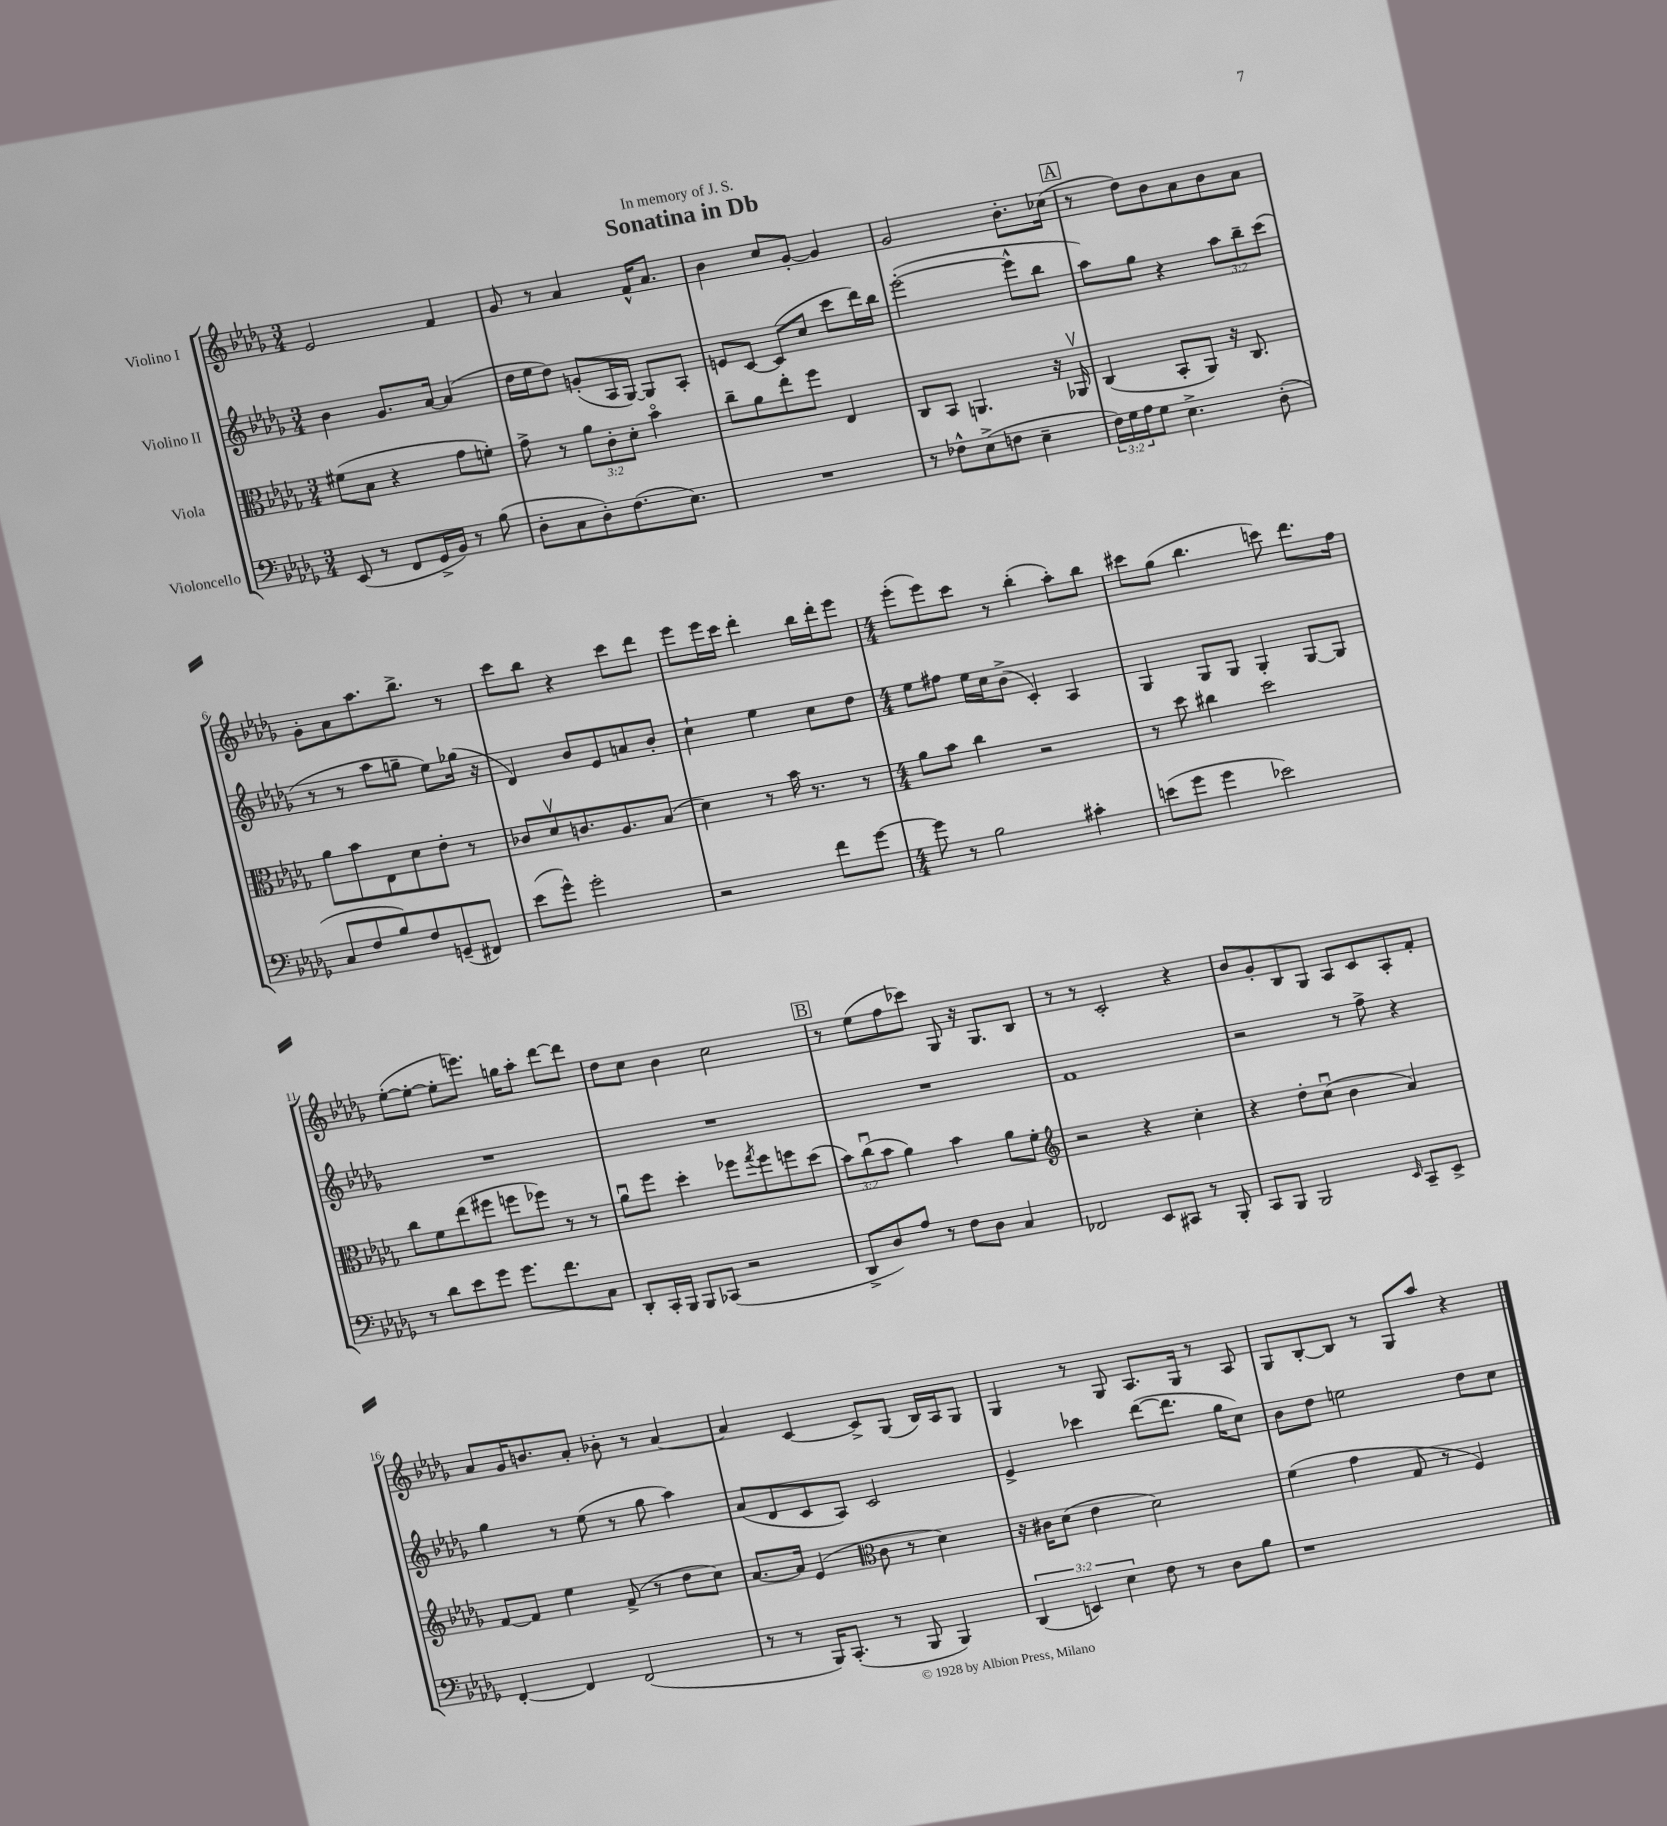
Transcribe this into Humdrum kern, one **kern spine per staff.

**kern	**kern	**kern	**kern
*staff4	*staff3	*staff2	*staff1
*clefF4	*clefC3	*clefG2	*clefG2
*k[b-e-a-d-g-]	*k[b-e-a-d-g-]	*k[b-e-a-d-g-]	*k[b-e-a-d-g-]
*M3/4	*M3/4	*M3/4	*M3/4
(8EE-	(8f#	4b-	2e-
8r	8B-	.	.
8FF	4r	8.g-	.
16GG-^	.	.	.
16BB-)	.	[16a-	.
8r	8g-	(4a-]	4f
(8B-	8f')	.	.
=	=	=	=
8D-'	8g-^	16dd-	8g-
.	.	16ee-	.
8C	8r	8dd-)	8r
8D-')	12a-	(8g'	4a-
.	12c'	.	.
(8.F	.	16A-	.
.	12d-'	.	.
.	.	[16G-)	.
.	4b-o	8G-]	16f^^
8.E-)	.	.	8.a-
.	.	8A-'	.
=	=	=	=
2.r	8cc~	8e	4b-
.	8a-	[8c	.
.	8ee-'	(8c]	8cc
.	8ff	8cc	[8g-'
.	4E-	8ccc	4g-]
.	.	16ddd-)	.
.	.	16bb-	.
=	=	=	=
8r	8C	([2eee-'	2g-
8F-^^	8BB-	.	.
(8E-^	4.AA	.	.
8F	.	.	.
4E-~	.	8eee-^^]	8.b-'
.	16r	8bb-	.
.	16AA-v	.	(16cc-
=	=	=	=
24F)	(4C	8aa-)	8r
24G-	.	.	.
24A-	.	.	.
8G-	.	8gg-	8dd-)
4.E-^	8BB-'	4r	8b-
.	8AA-)	.	8a-
.	16r	12aa-	8b-
.	8.C	.	.
.	.	12bb-~	.
(8D-'	.	.	8a-
.	.	(12ccc	.
=	=	=	=
8C	8a-	8r	8g-'
8F	8b-	8r	8a-
8B-)	8E-	8aa-	8.aa-
8F	8d-	8gg~	.
.	.	.	8.bb-^
(8GG~	8e-'	8ee-)	.
8FF#)	8r	(16gg-	8r
.	.	16r	.
=	=	=	=
(8e-	8c-	4d-)	8ccc
8g-^^)	8d-v	.	8bb-
2g-'	8.c	8b-	4r
.	.	8e-	.
.	8.A-	.	.
.	.	8a	8ccc
.	(8B-	8b-'	8ddd-
=	=	=	=
2r	4d-)	4cc`	8eee-
.	.	.	16eee-
.	.	.	16ccc
.	8r	4ee-	4ddd-'
.	16b-	.	.
.	8.r	.	.
8f	.	8cc	16bb-
.	.	.	16ddd-'
[8g-	8r	8dd-	8eee-
=	=	=	=
*M4/4	*M4/4	*M4/4	*M4/4
8g-]	8a-	8ee-	(8eee-'
8r	8b-	8ff#	8eee-)
2B-	4cc	16ee-	8ccc
.	.	16cc	.
.	.	(8b-^	8r
.	2r	4c')	(4bb-'
4c#'	.	4A-	8aa-')
.	.	.	8bb-
=	=	=	=
(8e	8r	4G-	8ccc#
8g-	8dd-	.	(8gg-
4g-	4cc#	8G-	4.bb-
.	.	8G-	.
2e-)	2dd-	4G-'	.
.	.	.	8ccc)
.	.	[8G-	8.ddd-
.	.	8G-]	.
.	.	.	16ff
=	=	=	=
8r	8cc	1r	([8ee-'
8d-	8f	.	8ee-'_
8e-	(8ee-	.	8ee-']
8g-	8ff#	.	8.eee)
8.g-	8ff	.	.
.	.	.	16gg
.	8ff-)	.	8aa-'
8.f	.	.	.
.	8r	.	[8ddd-
8C	8r	.	8ddd-]
=	=	=	=
8DD-'	8a-u	1r	8dd-
16CC'	8ff	.	8cc
16BBB-	.	.	.
8BBB-	4dd-'	.	4b-
(8CC-	.	.	.
2r	8ff-	.	2cc
.	8qgg-	.	.
.	8ff-	.	.
.	8ff	.	.
.	(8dd-	.	.
=	=	=	=
8DD-^	12b-)	1r	8r
.	(12ccu	.	.
8D-)	.	.	(8ee-
.	12b-	.	.
8A-	4a-)	.	8ff
8r	.	.	8ccc-)
8F	4b-	.	8G-
8D-	.	.	16r
.	.	.	8.G-
4C	8a-	.	.
.	8f'	.	8B-
=	=	=	=
*	*clefG2	*	*
2FF-	2r	1f	8r
.	.	.	8r
.	.	.	2c'
8EE-	4r	.	.
8CC#	.	.	.
8r	4cc'	.	4r
8BBB-'	.	.	.
=	=	=	=
8CC	4r	2r	8b-
8BBB-	.	.	8g-'
2BBB-	8dd-'	.	8B-
.	(8ccu	.	8G-
.	4b-	8r	8A-
.	.	8ff^	8c
16qqEE-	.	.	.
8CC~	4a-)	4r	8A-'
8EE-^	.	.	8f'
=	=	=	=
[4FF'	[8f	4gg-	8a-
.	8f]	.	16g-
.	.	.	8.b
4FF]	4ee-	8r	.
.	.	(8ee-	8a-'
(2FF	(8f^	8r	8b-'
.	8r	8gg-	8r
.	8dd-	4aa-)	[4a-
.	8cc)	.	.
=	=	=	=
8r	[8.a-	(8a-	4a-]
8r	.	8d-	.
.	16a-]	.	.
16BBB-)	(4e-	8c	[4c
(8.CC'	.	.	.
.	.	8A-)	.
*	*clefC3	*	*
8r	8c	2c	8c^]
8BBB-	8r	.	(8G-
4BBB-)	4d-)	.	16B-)
.	.	.	16A-
.	.	.	8G-
=	=	=	=
(6DD-	16r	4e-^	4G-
.	16c#	.	.
.	(8d-	.	.
6EE)	.	.	.
.	4e-	4ccc-	8r
6E-	.	.	.
.	.	.	8G-
8F	2d-)	([8ddd-	8.A-
8r	.	8.ddd-]	.
.	.	.	16G-
8D-	.	.	8r
.	.	16gg-	.
8B-	.	8cc)	8A-
=	=	=	=
1r	(4f	8b-	8G-
.	.	8dd-	[8B-'
.	4g-	2ee	8B-]
.	.	.	8r
.	8G-	.	8G-
.	8r	.	8aa-
.	4F)	8dd-	4r
.	.	8cc	.
==	==	==	==
*-	*-	*-	*-
